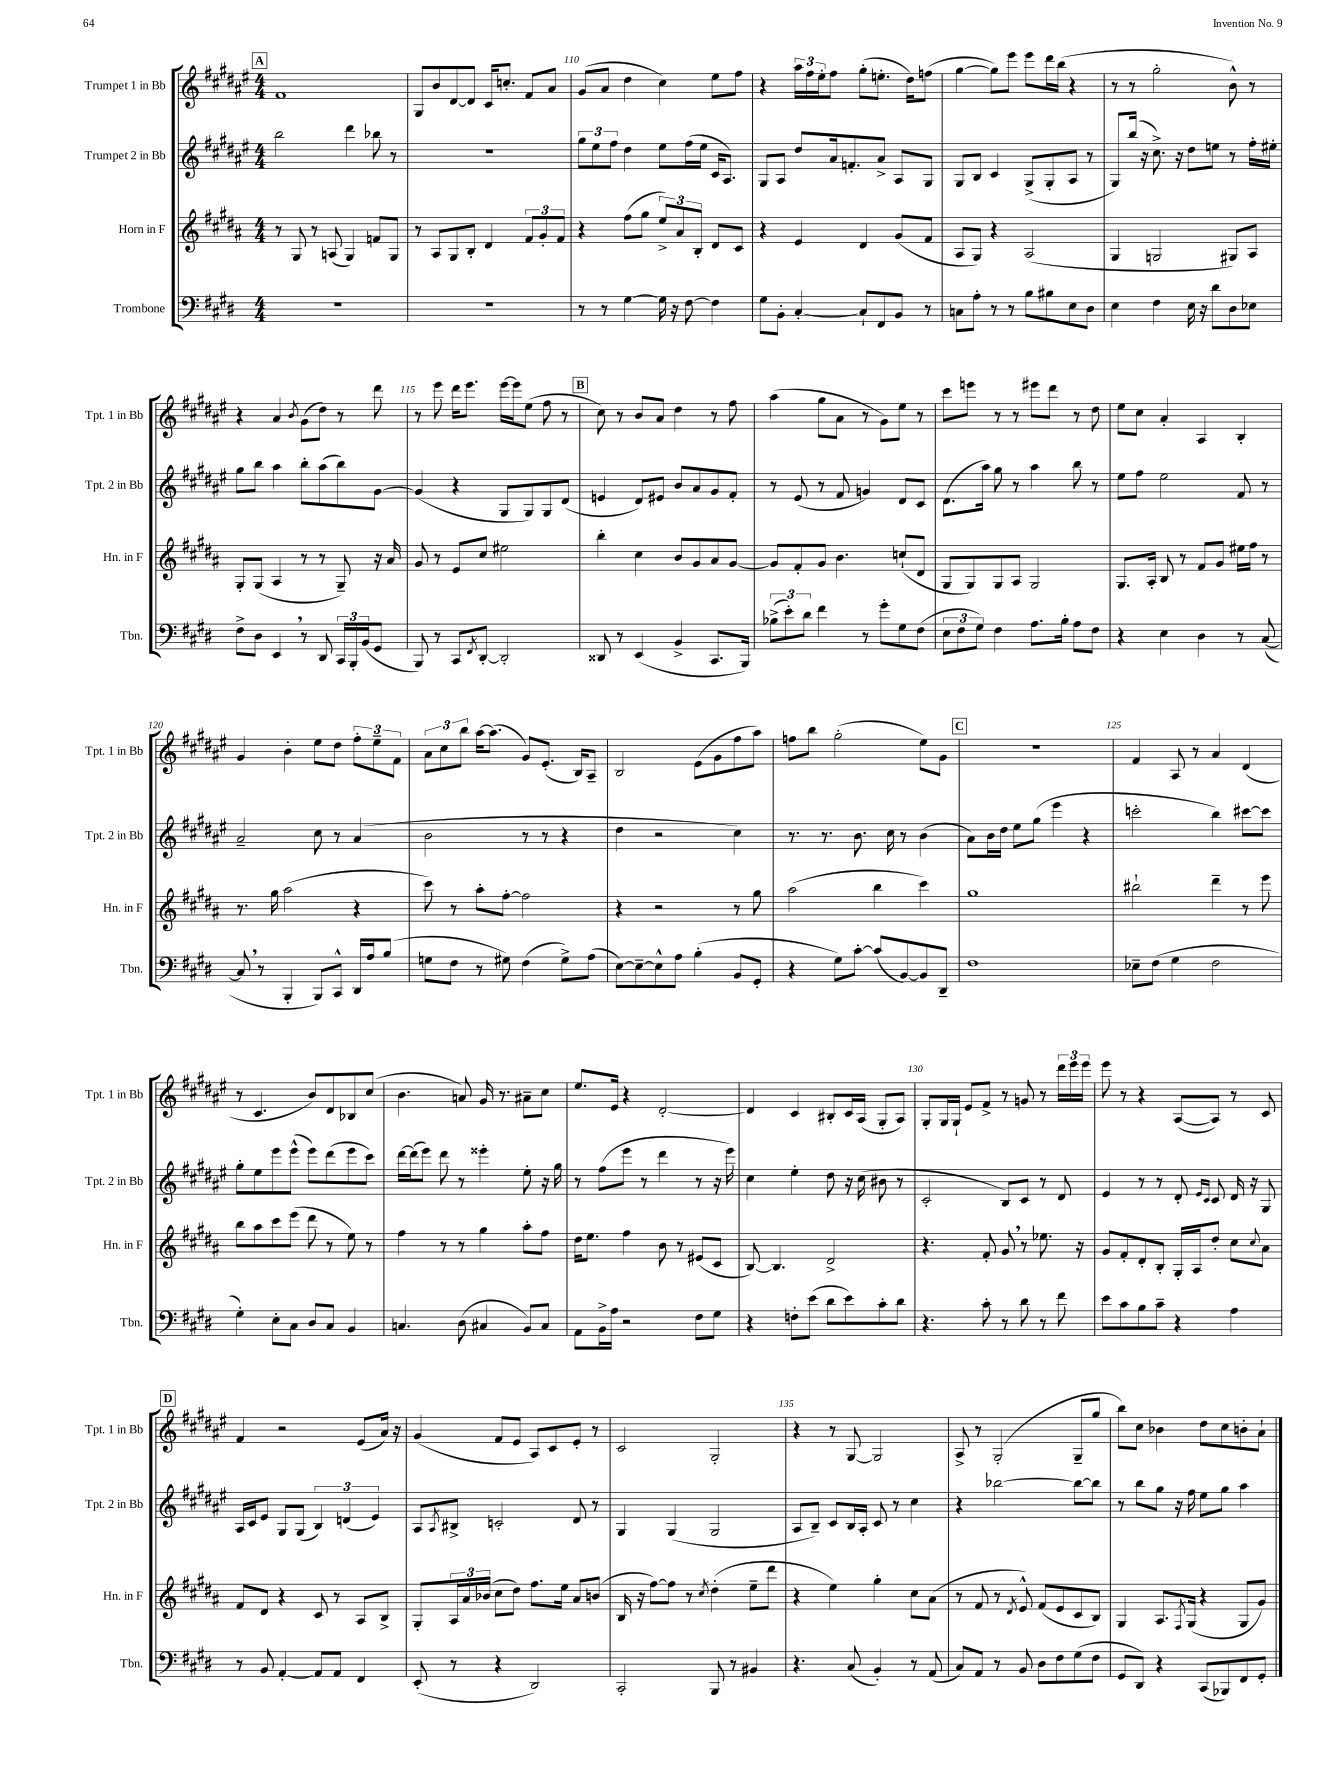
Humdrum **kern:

**kern	**kern	**kern	**kern
*part4	*part3	*part2	*part1
*staff4	*staff3	*staff2	*staff1
*I"Trombone	*I"Horn in F	*I"Trumpet 2 in Bb	*I"Trumpet 1 in Bb
*I'Tbn.	*I'Hn. in F	*I'Tpt. 2 in Bb	*I'Tpt. 1 in Bb
*clefF4	*clefG2	*clefG2	*clefG2
*k[f#c#g#d#]	*k[f#c#g#d#a#]	*k[f#c#g#d#a#e#]	*k[f#c#g#d#a#e#]
*M4/4	*M4/4	*M4/4	*M4/4
!!LO:REH:place=s1:t=A
=108	=108	=108	=108
1r	8r	2bb\	1f#
.	8G#/	.	.
.	8r	.	.
.	(8An/	.	.
.	4G#/)	4ddd#\	.
.	8fn/L	8bb-X\	.
.	8G#/J	8r	.
=109	=109	=109	=109
1r	8r	1r	8G#/L
.	8A#/L	.	8b/
.	8G#/	.	[8d#/
.	8B'/J	.	8d#/J]
.	4d#/	.	16c#/KL
.	.	.	8.ccn'/J
.	12f#/L	.	8f#/L
.	12g#'/	.	.
.	.	.	8a#/J
.	12f#/J	.	.
=110	=110	=110	=110
8r	4r	12gg#\L	(8g#/L
.	.	12ee#\	.
8r	.	.	8a#/J
.	.	12ff#\J	.
[4G#\	(8ff#\L	4dd#\	4dd#\
.	8gg#\J	.	.
16G#\]	12ee^/L)	8ee#\L	4cc#\)
16r	.	.	.
.	12a#/	.	.
[8F#\	.	(16ff#\L	.
.	12B'/J	.	.
.	.	16ee#\JJ	.
4F#\]	8d#/L	16c#/KL	8ee#\L
.	.	8.A#/J)	.
.	8c#/J	.	8ff#\J
=111	=111	=111	=111
8G#\L	4r	8G#/L	4r
8BB'\J	.	8A#/J	.
[4C#'/	4e/	8dd#/L	24aa#\LL
.	.	.	24ff#\
.	.	.	24ee#'\J
.	.	16a#/k	8ff#\J
.	.	8.fn'/	.
8C#`/L]	4d#/	.	(8gg#'\L
8FF#/	.	8a#^/J	8.een'\J
8BB/J	(8g#/L	8A#/L	.
.	.	.	16dd#\KL)
8r	8f#/J	8G#/J	(8ffn\J
=112	=112	=112	=112
8Cn\L	8A#/L	8G#/L	[4gg#\
8A'\J	8G#/J)	8B/J	.
8r	4r	4c#/	8gg#\L])
8r	.	.	8eee#\J
8B\L	(2A#/	(8G#^/L	8eee#\L
8B#X\	.	8G#'/	16ddd#\L
.	.	.	(16bb\JJ
8E\	.	8A#/J	4r
8D#\J	.	8r	.
=113	=113	=113	=113
4E\	4G#/	8G#/L)	8r
.	.	(16bb/Jk	8r
.	.	16r	.
4F#\	2Gn/	8.cc#^\)	2gg#'\
.	.	16r	.
16E\	.	8dd#\L	.
16r	.	.	.
8d#\L	.	8een\J	.
8D#\	8G#X/L)	8r	8b^^\)
8E-X\J	8A#/J	16ff#'\LL	8r
.	.	16ee#X'\JJ	.
!!LO:LB:g=z
=114	=114	=114	=114
8F#^\L	8G#'/L	8gg#\L	4r
8D#\J	(8G#/J	8bb\J	.
4EE,/	4A#/	4aa#\	4a#/
.	.	.	8qb/
8r	8r	8bb'\L	(8g#\L
8DD#/	8r	(8aa#\	8dd#\J)
24CC#/LL	8G#~/)	8bb\)	8r
24BBB'/	.	.	.
(24BB/J	.	.	.
8GG#/J	16r	[8g#\J	8ddd#\
.	16a#/	.	.
=115	=115	=115	=115
8BBB/)	8g#/	(4g#/]	8r
8r	8r	.	8eee#\
8CC#/L	8e/L	4r	16ddd#\KL
.	.	.	8.eee#\J
8qFF#/	.	.	.
[8DD#'/J	8cc#/J	.	.
2DD#'/]	2ee#X\	8G#/L	[16eee#\LL
.	.	.	16eee#\J]
.	.	8G#/)	(8ee#\J
.	.	8G#/	8ff#\
.	.	(8d#/J	8r
!!LO:REH:place=s1:t=B
=116	=116	=116	=116
8DD##X/	4bb'\	4en/	8cc#\)
8r	.	.	8r
(4EE/	4cc#\	8d#/L)	8b/L
.	.	8e#X/J	8a#/J
4BB^/	8b/L	8b/L	4dd#\
.	8g#/	8a#/	.
8.CC#/L	8a#/	8g#/	8r
.	[8g#/J	8f#'/J	8ff#\
16BBB/Jk)	.	.	.
=117	=117	=117	=117
(12B-X^\L	8g#/L]	8r	(4aa#\
12e'\)	.	.	.
.	8f#'/	(8e#/	.
12d#\J	.	.	.
4f#\	8g#/J	8r	8gg#\L
.	4.b\	8f#/	8a#\J
8r	.	4gn/)	8r
8g#'\L	.	.	8g#\L)
8G#\	(8ccn`/L	8d#/L	8ee#\J
(8F#\J	8d#/J	8c#/J	8r
=118	=118	=118	=118
12E\L	8G#/L	(8.d#\L	8ccc#\L
12F#\	.	.	.
.	8G#/)	.	8eeen\J
12G#\J)	.	.	.
.	.	16aa#\Jk)	.
4F#\	8G#/	8gg#\	8r
.	8A#/J	8r	8r
8.A\L	2G#/	4aa#\	8eee#X\L
.	.	.	8ddd#\J
16B'\Jk	.	.	.
8A\L	.	8bb\	8r
8F#\J	.	8r	8dd#\
=119	=119	=119	=119
4r	8.G#/L	8ee#\L	8ee#\L
.	.	8ff#\J	8cc#\J
.	16A#'/Jk	.	.
4E\	8B/	2ee#\	4a#'/
.	8r	.	.
4D#\	8f#/L	.	4A#/
.	8g#/J	.	.
8r	16ee#X\LL	8f#/	4B'/
.	16ff#\JJ	.	.
([8C#/	8r	8r	.
!!LO:LB:g=z
=120	=120	=120	=120
8C#,/]	8.r	2a#~/	4g#/
8r	.	.	.
.	16gg#\	.	.
4BBB'/	(2aa#\	.	4b'\
8BBB/L)	.	8cc#\	8ee#\L
8CC#^^/J	.	8r	8dd#\J
16DD#/LL	4r	(4a#/	12ff#'\L
16A/J	.	.	.
.	.	.	12ee#~\
(8B/J	.	.	.
.	.	.	12f#\J
=121	=121	=121	=121
8Gn\L	8ccc#\)	2b\	12a#\L
.	.	.	12cc#\
8F#\J	8r	.	.
.	.	.	12bb\J
8r	8aa#'\L	.	[16aa#\KL
.	.	.	(8.aa#\J]
8G#X\)	[8ff#'\J	.	.
(4F#\	2ff#\]	8r	8g#/L)
.	.	8r	(8.e#'/J
8G#^\L)	.	4r	.
.	.	.	16B/KL)
(8A\J	.	.	8A#~/J
=122	=122	=122	=122
[8E\L)	4r	4dd#\	2B/
8E~\_	.	.	.
8E^^\]	2r	2r	.
8A\J	.	.	.
(4B'\	.	.	(8e#\L
.	.	.	8g#\
8BB/L	8r	4cc#\)	8ff#\
8GG#'/J	8gg#\	.	8aa#\J)
=123	=123	=123	=123
4r	(2aa#\	8.r	8ffn\L
.	.	.	8bb\J
.	.	8.r	.
8G#\L)	.	.	(2gg#'\
[8c#'\J	.	8.b\	.
(8c#/L]	4bb\	.	.
.	.	16cc#\	.
[8BB/)	.	8r	.
8BB/]	4ccc#\)	(4b\	8ee#\L)
8DD#~/J	.	.	8g#\J
!!LO:REH:place=s1:t=C
=124	=124	=124	=124
1F#	1gg#	8a#\L)	1r
.	.	16b\L	.
.	.	16dd#\JJ	.
.	.	8ee#\L	.
.	.	(8gg#\J	.
.	.	4eee#\	.
.	.	4r	.
=125	=125	=125	=125
8E-X~\L	2bb#X`\	2cccn'\	4f#/
(8F#\J	.	.	.
4G#\	.	.	8A#/
.	.	.	8r
2F#\	4ddd#~\	4bb\)	4a#/
.	8r	[8ccc#X\L	(4d#/
.	8eee\	8ccc#\J]	.
!!LO:LB:g=z
=126	=126	=126	=126
4G#'\)	8bb\L	8gg#'\L	8r
.	8aa#\	8ee#\	4.c#/
8E'\L	8ccc#\	8eee#\	.
8C#\J	(8eee\J	(8eee#^^\J	.
8D#/L	8ddd#\	8eee#\L)	8b/L)
8C#/J	8r	(8ddd#\	8d#/
4BB/	8ee\)	8eee#\	8B-X/
.	8r	8ccc#\J)	(8cc#/J
=127	=127	=127	=127
4.Cn/	4ff#\	[16ddd#\LL	4.b\
.	.	(16ddd#\J]	.
.	.	8eee#\J)	.
.	8r	8ddd#\	.
(8D#\	8r	8r	8an/)
4C#X/	4gg#\	4eee##X'\	16g#/
.	.	.	8.r
8BB/L)	8aa#'\L	8ee#'\	8a#X~\L
8C#/J	8ff#\J	16r	8cc#\J
.	.	16gg#\	.
=128	=128	=128	=128
8AA\L	16dd#\KL	8r	8.ee#/L
.	8.ee\J	.	.
16BB^\L	.	(8ff#\L	.
16A\JJ	.	.	16e#/Jk
2r	4ff#\	8eee#\J	4r
.	.	8r	.
.	8b\	4ddd#\	[2d#'/
.	8r	.	.
8F#\L	(8e#X/L	8r	.
8G#\J	8c#/J	16r	.
.	.	16eee#\)	.
=129	=129	=129	=129
4r	[8B/)	4cc#\	4d#/]
.	4.B/]	.	.
8Fn'\L	.	4ee#'\	4c#/
(8e\J	.	.	.
8d#\L	2d#^/	8dd#\	8B#X'/L
8e\)	.	16r	16c#/L
.	.	(16cc#\	(16A#/JJ
8c#'\	.	8b#X\	8G#'/L
8d#\J	.	8r	8A#/J)
=130	=130	=130	=130
4.r	4.r	2c#'/	8G#'/L
.	.	.	16G#/L
.	.	.	16G#`/JJ
.	.	.	8e#/L
8c#'\	8f#'/	.	8f#^/J
8r	8g#,/	8B/L)	8r
8d#\	8r	8c#/J	8gn/
8r	8.ee-X\	8r	8r
8f#\	.	8d#/	24ddd#\LL
.	.	.	24eee#\
.	16r	.	.
.	.	.	24eee#\JJ
=131	=131	=131	=131
8e\L	8g#/L	4e#/	8eee#\
8c#\	8f#'/	.	8r
8B\	8d#'/	8r	4r
8c#~\J	8B'/J	8r	.
4r	16G#'/LL	8d#'/	([8A#/L
.	16A#/J	.	.
.	.	16qqe#/LL	.
.	.	16qqc#/JJ	.
.	8dd#'/J	8c#/	8A#/J])
4A\	8cc#\L	16d#/	8r
.	.	16r	.
.	8qqcc#/	.	.
.	8a#\J	8G#/	8c#/
!!LO:LB:g=z
!!LO:REH:place=s1:t=D
=132	=132	=132	=132
8r	8f#/L	16A#/LL	4f#/
.	.	16c#/J	.
8BB/	8d#/J	8e#/J	.
[4AA'/	4r	8G#/L	2r
.	.	(8G#/J	.
8AA/L]	8c#/	6B/)	.
8AA/J	8r	.	.
.	.	(6dn/	.
4FF#/	8A#/L	.	(8e#/L
.	.	6e#/)	.
.	8B^/J	.	16a#/Jk)
.	.	.	16r
=133	=133	=133	=133
(8EE'/	8G#'/L	8A#/L	(4g#/
.	.	8qA#/	.
8r	24A#/L	8B#X^/J	.
.	24a#/	.	.
.	(24b-X/JJ	.	.
4r	8cc#\L	2cn'/	8f#/L
.	8dd#\J)	.	8e#/J
2DD#/)	8.ff#\L	.	8A#/L)
.	.	.	8c#/
.	16ee\Jk	.	.
.	8a#/L	8d#/	8e#'/J
.	(8bn/J	8r	8r
=134	=134	=134	=134
2CC#'/	16B/	4G#/	2c#/
.	16r	.	.
.	[8ff#\L)	.	.
.	8ff#\J]	(4G#/	.
.	8r	.	.
.	8qcc#/	.	.
8BBB/	(4dd#'\	2G#/	2G#'/
8r	.	.	.
4BB#X/	8ee~\L	.	.
.	8ddd#\J	.	.
=135	=135	=135	=135
4.r	4r	8A#/L	4r
.	.	8B~/J)	.
.	4ee\)	8c#/L	8r
(8C#/	.	16B/L	[8G#/
.	.	16A#'/JJ	.
4BB'/)	4gg#'\	8c#/	2G#/]
.	.	8r	.
8r	8cc#\L	4cc#\	.
(8AA/	(8a#\J	.	.
=136	=136	=136	=136
8C#/L)	8r	4r	8A#^/
8AA/J	8f#/	.	8r
8r	8r	[2bb-X\	(2G#'/
.	8qd#/	.	.
8BB/	8e^^/)	.	.
8D#\L	(8f#/L	.	.
8F#\	8e/	.	.
(8G#\	8c#/	8bb-\L_	8G#~/L
8F#\J	8B/J)	8bb-\J]	8gg#/J
=137	=137	=137	=137
8GG#/L	4G#/	8r	8bb\L)
8DD#/J)	.	8bb\L	8cc#\J
4r	8.A#/L	8gg#\J	4b-X\
.	.	16r	.
.	8qF#/	.	.
.	(16G#/Jk	16ff#\	.
(8CC#/L	4r	8ee#\L	8dd#\L
8BBB-X/)	.	8gg#\J	8cc#\
8FF#/	8G#/L	4aa#\	8bn'\
8GG#'/J	8g#/J)	.	8a#`\J
==	==	==	==
*-	*-	*-	*-
